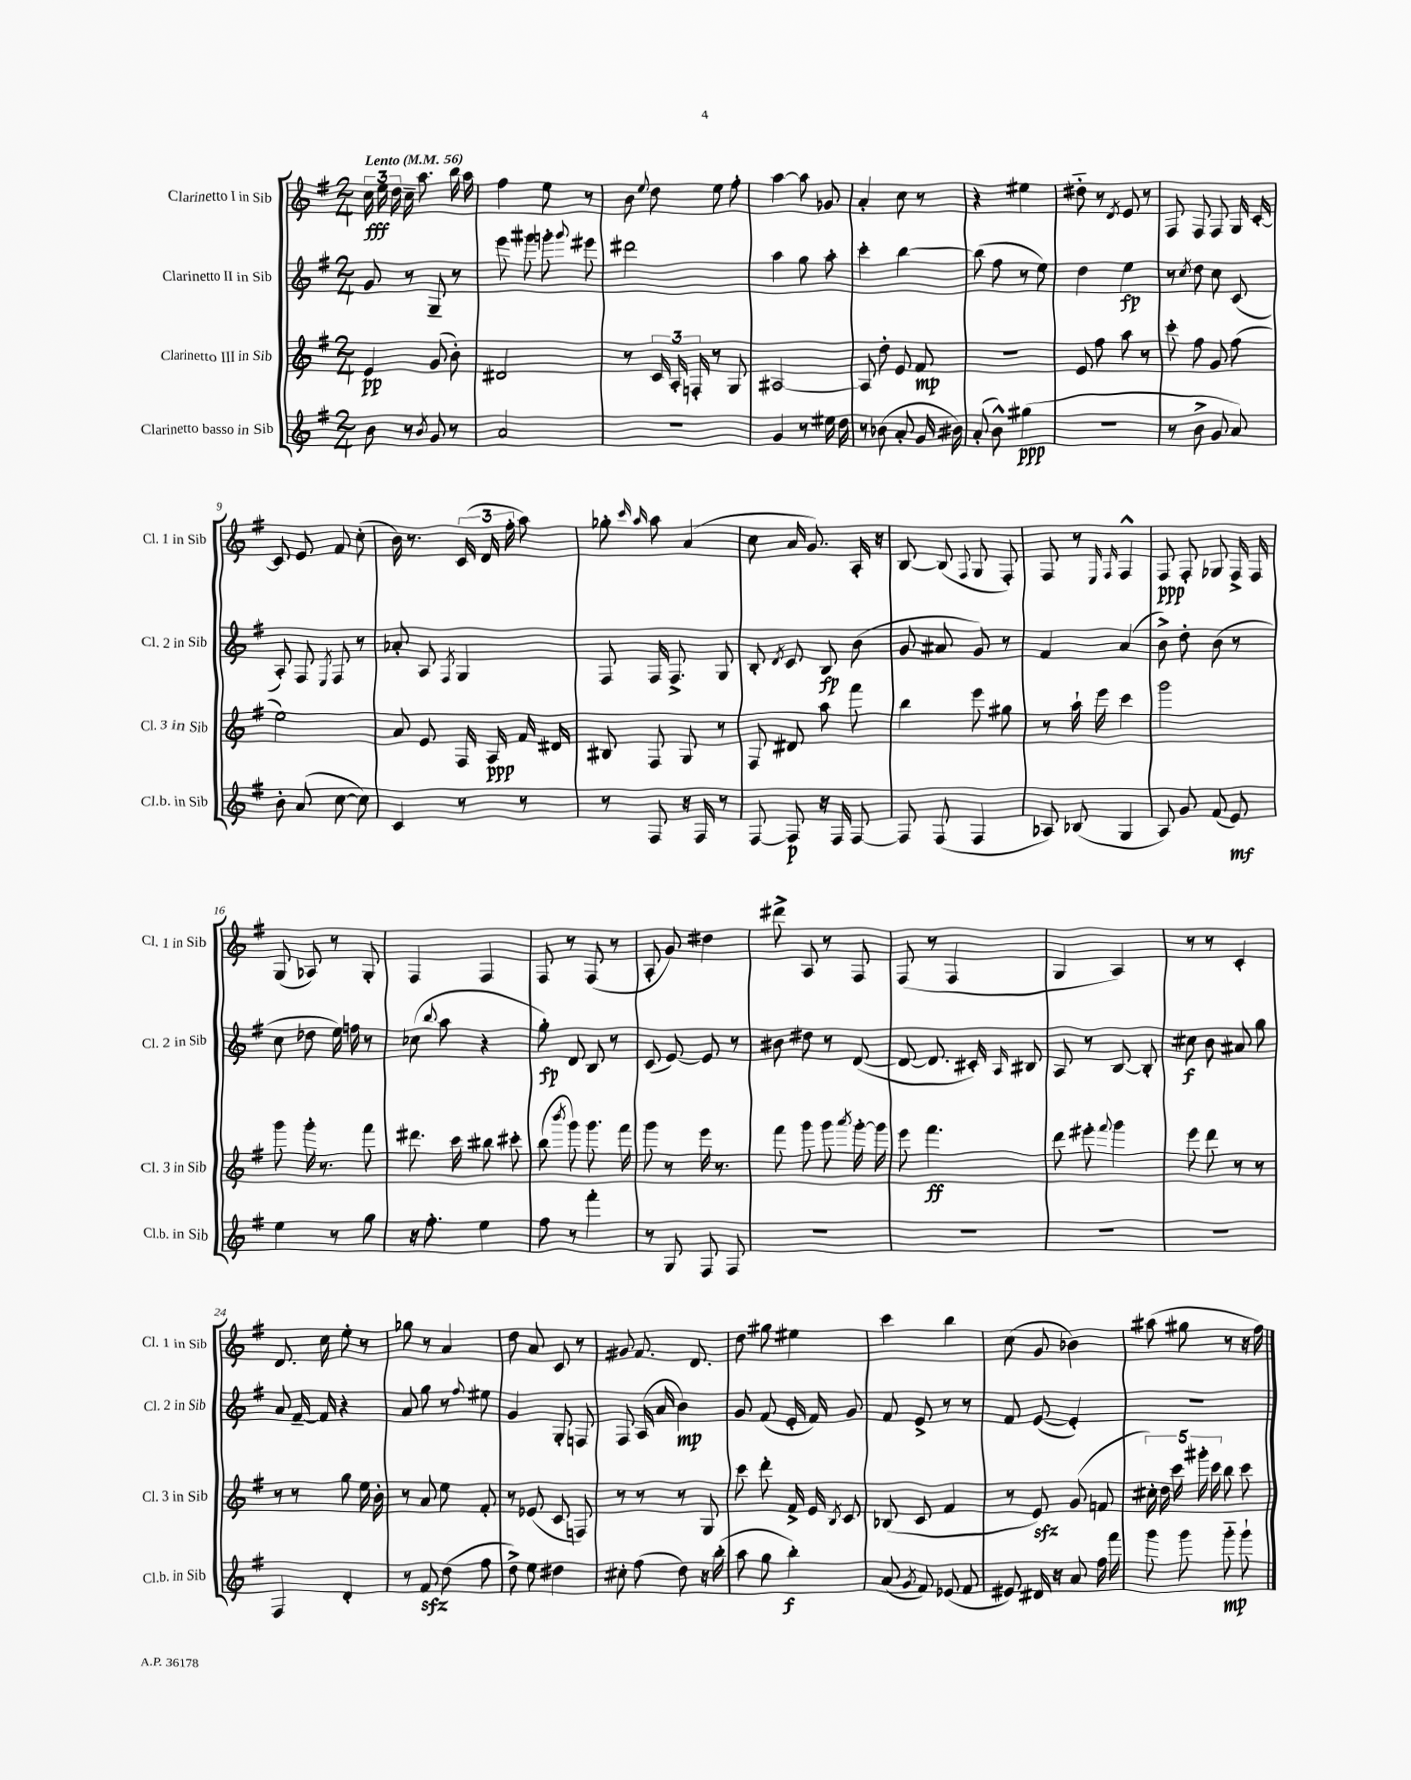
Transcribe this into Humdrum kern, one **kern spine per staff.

**kern	**kern	**kern	**kern
*staff4	*staff3	*staff2	*staff1
*clefG2	*clefG2	*clefG2	*clefG2
*k[f#]	*k[f#]	*k[f#]	*k[f#]
*M2/4	*M2/4	*M2/4	*M2/4
*MM56	*MM56	*MM56	*MM56
8b	4e	8g	24cc
.	.	.	24ee
.	.	.	24dd
8r	.	8r	16cc~
.	.	.	8.aa
8qb	.	.	.
8g	(8g	8G~	.
8r	8b')	8r	16bb
.	.	.	16aa
=	=	=	=
2a	2d#	8eee	4ff#
.	.	8ggg#	.
.	.	8ggg'	8ee
.	.	8qqggg	.
.	.	8eee#	8r
=	=	=	=
2r	8r	2ddd#	8b
.	.	.	8qqee
.	24c	.	8dd
.	24A'	.	.
.	24F'	.	.
.	8r	.	8ee
.	8G	.	8ff#'
=	=	=	=
4g	[2A#	4aa	[4aa
8r	.	8gg	8aa]
16ee#	.	8aa'	8g-
16dd	.	.	.
=	=	=	=
8r	8A#]	4ccc'	4a'
(8b-	8dd'	.	.
8a'	8e	[4bb	8cc
16g	8f#	.	8r
16b#)	.	.	.
=	=	=	=
(8a'	2r	(8bb]	4r
8b^^)	.	8ff#	.
(4gg#	.	8r	4ee#
.	.	8ee)	.
=	=	=	=
2r	8e	4dd	8dd#'~
.	8ff#	.	8r
.	.	.	8qd
.	8aa	4ee	8e
.	8r	.	8r
=	=	=	=
8r	8ccc'	8r	8F#
.	.	8qcc	.
8b^	8ff#	8dd	8F#
8g	8g	8cc	8F#
8a)	(8ff#	(8c	16G
.	.	.	[16c'
=	=	=	=
8b'	2ee)	8A')	8c]
(8a	.	8F#	8e
.	.	8qE	.
[8cc	.	8F#	8f#
8cc])	.	8r	(8cc'
=	=	=	=
4c	8a	8a-'	16b)
.	.	.	8.r
.	8e	8A	.
.	.	8qF#	.
8r	16F#	4G	(24c
.	.	.	24d
.	16A	.	.
.	.	.	24ff#'
8r	16f#	.	8aa)
.	16d#	.	.
=	=	=	=
8r	8B#	8F#	8gg-'
.	.	.	16qqccc
.	.	.	16qqaa
8F#	8F#	16F#	8aa
.	.	8.F#^	.
16r	8G	.	(4a
16F#	.	.	.
8r	8r	8G	.
=	=	=	=
[8F#	8F#	8B'	8cc
.	.	8qd	.
8F#]	8d#	8c	16a
.	.	.	8.g)
16r	8aa	8B	.
16F#	.	.	.
[8F#	8fff#	(8b	16A'
.	.	.	16r
=	=	=	=
8F#]	4bb	8g	[8B
(8F#	.	8a#	(8B]
.	.	.	8qqF#
4F#	8eee	8g)	8G
.	8gg#	8r	8F#')
=	=	=	=
8A-)	8r	4f#	8F#
(8B-	16aa`	.	8r
.	16eee	.	.
.	.	.	16qqE
.	.	.	16qqF#
4G	4ccc	(4a	4F#^^
=	=	=	=
8A)	2ggg	8b^)	8F#
8g	.	8dd'	8F#'
(8f#	.	(8b	8G-
8e)	.	8r	16F#^
.	.	.	16F#
=	=	=	=
4ee	8ggg	8cc	(8G
.	16ggg'	8dd-	8A-)
.	8.r	.	.
8r	.	16ee)	8r
.	.	16ff	.
8gg	8fff#	8r	8G'
=	=	=	=
16r	8.ddd#	(8cc-	4F#
8.ff#'	.	.	.
.	.	8qqbb	.
.	.	8aa	.
.	16ccc	.	.
4ee	8bb#	4r	4F#
.	8ccc#'	.	.
=	=	=	=
8ff#	(8bb	8gg')	8F#
.	8qbbb	.	.
8r	8ggg)	8d	8r
4fff#'	8.ggg	8B	(8F#
.	.	8r	8r
.	16fff#	.	.
=	=	=	=
8r	8ggg	(8c	8A'
8G	8r	[8e)	8g)
8F#	16eee	8e]	4dd#
.	8.r	.	.
8F#	.	8r	.
=	=	=	=
2r	8fff#	8b#	8ddd#^
.	8ggg	8dd#	8A
.	8ggg	8r	8r
.	8qaaa	.	.
.	[16ggg'	([8d	8F#
.	16ggg]	.	.
=	=	=	=
2r	8eee	8d_	(8F#
.	4.fff#	8.d]	8r
.	.	.	4F#
.	.	16c#')	.
.	.	16qqA	.
.	.	8B#	.
=	=	=	=
2r	8ddd	8A	4G
.	8eee#'	8r	.
.	8qqfff#	.	.
.	4ggg	[8B	4A)
.	.	8B']	.
=	=	=	=
2r	8eee	8cc#	8r
.	8ddd	8b	8r
.	8r	8a#	4c'
.	8r	8gg	.
=	=	=	=
4F#	8r	8a	8.d
.	8r	[16f#~	.
.	.	16f#]	16cc
4d'	8gg	4r	8ee'
.	16ee	.	8r
.	16b'	.	.
=	=	=	=
8r	8r	8a	8gg-
8f#	8a	8gg	8r
(8dd	8ee	8r	4a
.	.	8qqff#	.
8ff#	8f#'	8ee#	.
=	=	=	=
8dd^)	8r	4g	8dd
8ee	(8e-	.	8a
4dd#	8c	8G'	8c
.	8F)	8F	8r
=	=	=	=
8cc#'	8r	8F#	8g#
(8ff#	8r	(16A	8.f#
.	.	16a	.
8dd)	8r	4b)	.
.	.	.	8.d
16r	8G	.	.
(16bb'	.	.	.
=	=	=	=
8aa	8ccc	8g	8dd
8gg	8ddd'	(8f#	8gg#
4bb')	16f#^	16e'	4ee#
.	16e	16f#)	.
.	8qB	.	.
.	8c	8g	.
=	=	=	=
(8a	(8B-	8f#	4ccc
8qg	.	.	.
8f#)	8c	8e^	.
(8e-	4f#	8r	4bb
8f#	.	8r	.
=	=	=	=
8e#)	8r	8f#	(8cc
16d#	8e)	([8e	8g
16r	.	.	.
8a	(8g	4e'])	4b-)
16ff#	8f	.	.
16fff#	.	.	.
=	=	=	=
8ggg	20cc#')	2r	(8aa#
.	20dd	.	.
.	20ccc	.	.
8ggg	.	.	8gg#
.	20ggg#'	.	.
.	20ccc	.	.
8ggg'~	8bb	.	8r
8ggg`	8ccc	.	16r
.	.	.	16ff#)
==	==	==	==
*-	*-	*-	*-
